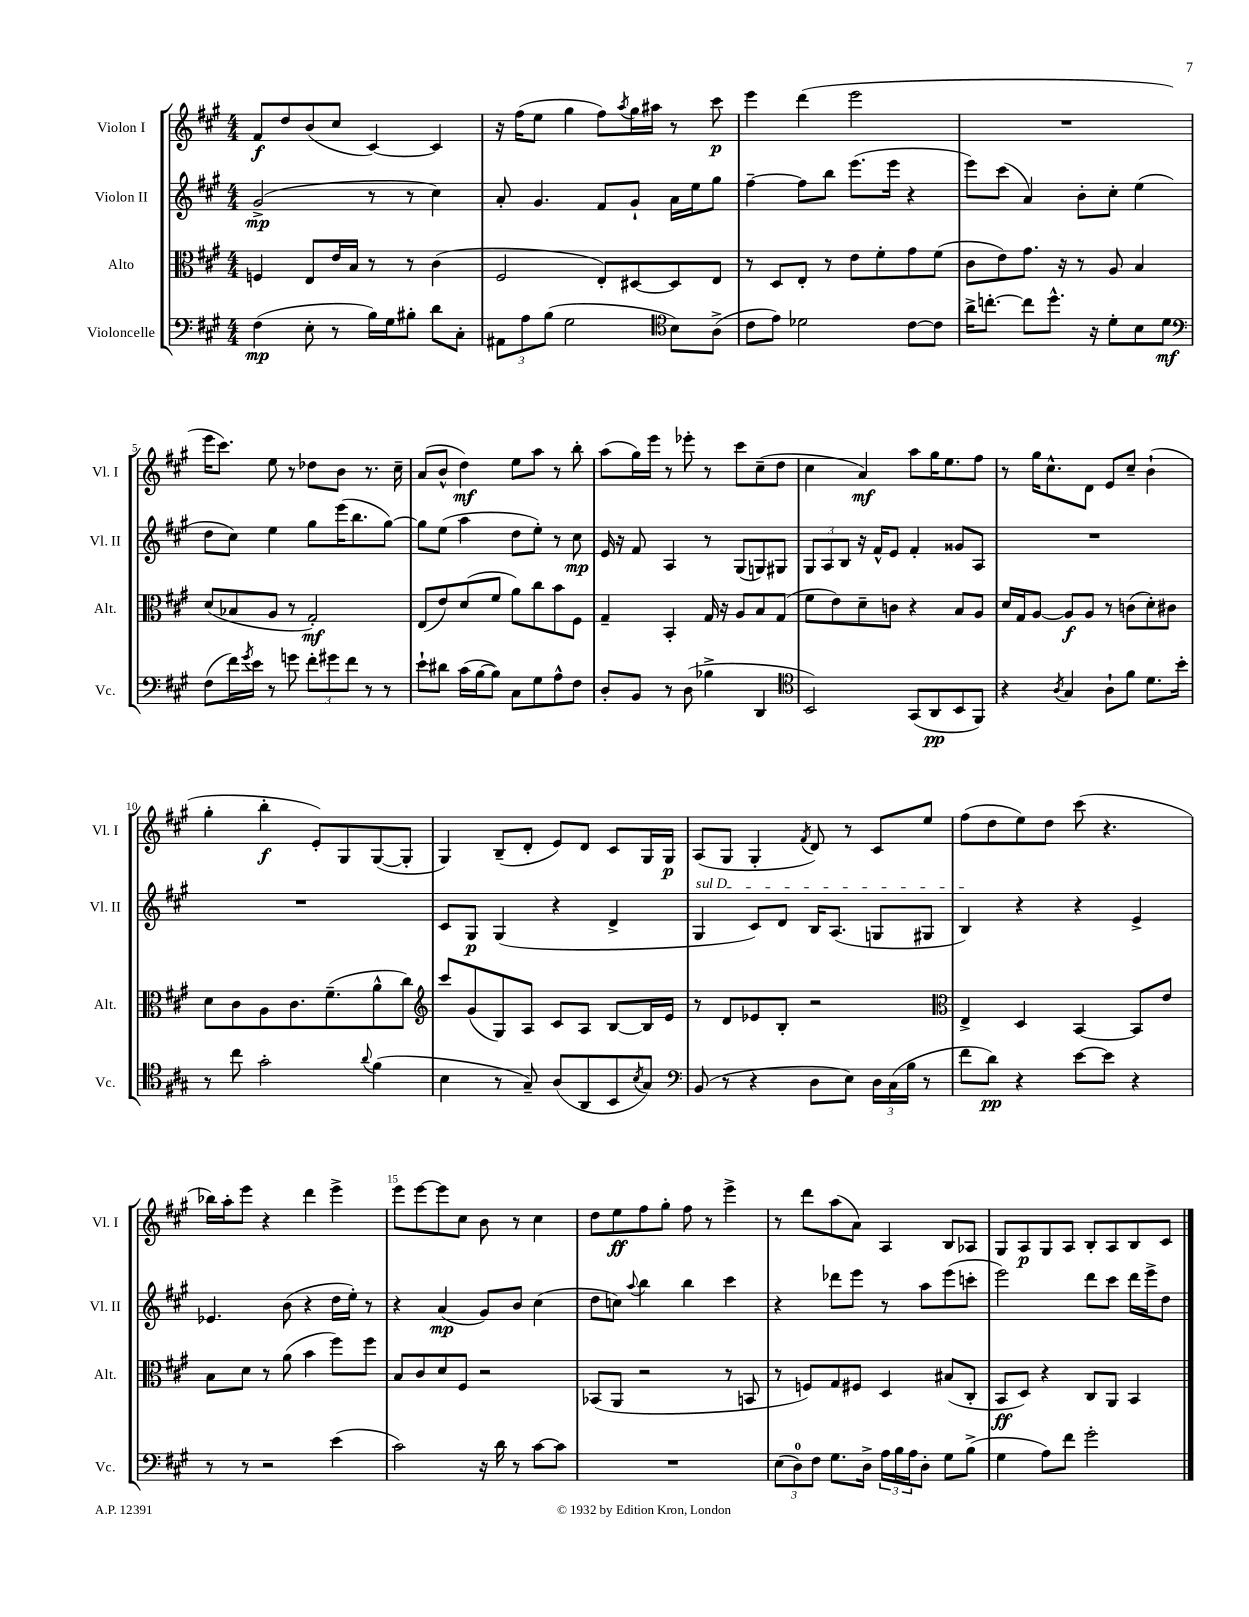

**kern	**dynam	**kern	**dynam	**kern	**dynam	**kern	**dynam
*part4	*part4	*part3	*part3	*part2	*part2	*part1	*part1
*staff4	*staff4	*staff3	*staff3	*staff2	*staff2	*staff1	*staff1
*I"Violoncelle	*	*I"Alto	*	*I"Violon II	*	*I"Violon I	*
*I'Vc.	*	*I'Alt.	*	*I'Vl. II	*	*I'Vl. I	*
*clefF4	*	*clefC3	*	*clefG2	*	*clefG2	*
*k[f#c#g#]	*	*k[f#c#g#]	*	*k[f#c#g#]	*	*k[f#c#g#]	*
*M4/4	*	*M4/4	*	*M4/4	*	*M4/4	*
=1	=1	=1	=1	=1	=1	=1	=1
(4F#\	mp	4Fn/	.	(2g#^/	mp	8f#/L	f
.	.	.	.	.	.	8dd/	.
8E'\	.	8E/L	.	.	.	(8b/	.
8r	.	16e/L	.	.	.	8cc#/J	.
.	.	16B/JJ	.	.	.	.	.
16B\LL)	.	8r	.	8r	.	[4c#/)	.
16G#\J	.	.	.	.	.	.	.
8B#X'\J	.	8r	.	8r	.	.	.
8d\L	.	(4c#\	.	4cc#\)	.	4c#/]	.
8C#'\J	.	.	.	.	.	.	.
=2	=2	=2	=2	=2	=2	=2	=2
12AA#X\L	.	2F#/	.	8a'/	.	16r	.
.	.	.	.	.	.	(16ff#\KL	.
12A\	.	.	.	.	.	.	.
.	.	.	.	4.g#/	.	8ee\J	.
(12B\J	.	.	.	.	.	.	.
2G#\	.	.	.	.	.	4gg#\	.
.	.	8E'/L)	.	8f#/L	.	8ff#\L)	.
.	.	.	.	.	.	8qaa/	.
.	.	[8D#X/	.	8g#`/J	.	16gg#\L	.
.	.	.	.	.	.	16aa#X\JJ	.
*clefC4	*	*	*	*	*	*	*
8B\L)	.	8D#/]	.	16a\LL	.	8r	.
.	.	.	.	16ee\J	.	.	.
(8A^\J	.	8E/J	.	8gg#\J	.	8ccc#\	p
=3	=3	=3	=3	=3	=3	=3	=3
8c#\L	.	8r	.	[4ff#~\	.	4eee\	.
8e\J)	.	8D/L	.	.	.	.	.
2d-X\	.	8E'/J	.	8ff#\L]	.	(4ddd\	.
.	.	8r	.	8bb\J	.	.	.
.	.	8e\L	.	(8.eee\L	.	2eee\	.
.	.	8f#'\	.	.	.	.	.
.	.	.	.	16eee\Jk	.	.	.
[8c#\L	.	8g#\	.	4r	.	.	.
8c#\J]	.	(8f#\J	.	.	.	.	.
=4	=4	=4	=4	=4	=4	=4	=4
16a^\KL	.	8c#\L	.	8eee\L)	.	1r	.
[8.ccn'\J	.	.	.	.	.	.	.
.	.	8e\)	.	(8ccc#\J	.	.	.
8cc\L]	.	8.g#\J	.	4a/)	.	.	.
8.dd^^\J	.	.	.	.	.	.	.
.	.	16r	.	.	.	.	.
.	.	8r	.	8b'\L	.	.	.
16r	.	.	.	.	.	.	.
8d'\L	.	8A/	.	8cc#'\J	.	.	.
8B\	.	4B/	.	(4ee\	.	.	.
8d\J	mf	.	.	.	.	.	.
!!LO:LB:g=z
=5	=5	=5	=5	=5	=5	=5	=5
*clefF4	*	*	*	*	*	*	*
(8F#\L	.	(8d/L	.	8dd\L	.	16eee\KL	.
.	.	.	.	.	.	8.ccc#\J)	.
16f#\L)	.	8B-X/	.	8cc#\J)	.	.	.
8qg#/	.	.	.	.	.	.	.
16e\JJ	.	.	.	.	.	.	.
8r	.	8A/J	.	4ee\	.	8ee\	.
8gn\	.	8r	.	.	.	8r	.
12f#'\L	.	2G#'/)	mf	8gg#\L	.	8dd-X\L	.
12g#X\	.	.	.	.	.	.	.
.	.	.	.	(16eee\K	.	8b\J	.
12f#\J	.	.	.	.	.	.	.
.	.	.	.	8.bb\	.	.	.
8r	.	.	.	.	.	8.r	.
8r	.	.	.	[8gg#\J)	.	.	.
.	.	.	.	.	.	16cc#~\	.
=6	=6	=6	=6	=6	=6	=6	=6
8e`\L	.	(8E/L	.	8gg#\L]	.	(8a/L	.
8d#X\J	.	8e/)	.	(8ee\J	.	8b^^/J	.
(16c#\LL	.	(8d/	.	4aa\	.	4dd\)	mf
[16B\J	.	.	.	.	.	.	.
8B\J])	.	8f#/J	.	.	.	.	.
8C#\L	.	8a\L)	.	8dd\L	.	8ee\L	.
8G#\	.	8cc#\	.	8ee'\J)	.	8aa\J	.
8A^^\	.	8b\	.	8r	.	8r	.
8F#\J	.	8F#\J	.	8cc#\	mp	8bb'\	.
=7	=7	=7	=7	=7	=7	=7	=7
8D'/L	.	4G#~/	.	16e/	.	(8aa\L	.
.	.	.	.	16r	.	.	.
8BB/J	.	.	.	8f#/	.	16gg#\L)	.
.	.	.	.	.	.	16eee\JJ	.
8r	.	4BB'/	.	4A/	.	8r	.
(8D\	.	.	.	.	.	8eee-X'\	.
4B-X^\	.	16G#/	.	8r	.	8r	.
.	.	16r	.	.	.	.	.
.	.	8A/L	.	(8G#/L	.	8ccc#\L	.
4DD/	.	8B/	.	8Gn/)	.	(8cc#~\	.
.	.	(8G#/J	.	8G#X/J	.	8dd\J	.
=8	=8	=8	=8	=8	=8	=8	=8
*clefC4	*	*	*	*	*	*	*
2BB/)	.	8f#\L	.	12G#/L	.	4cc#\	.
.	.	.	.	12A/	.	.	.
.	.	8e\)	.	.	.	.	.
.	.	.	.	12B/J	.	.	.
.	.	8d~\	.	16r	.	4a/)	mf
.	.	.	.	16f#^^/KL	.	.	.
.	.	8cn\J	.	8e/J	.	.	.
(8GG#/L	.	4r	.	4f#'/	.	8aa\L	.
8AA/	pp	.	.	.	.	16gg#\K	.
.	.	.	.	.	.	8.ee\	.
8BB/	.	8B/L	.	8g##X/L	.	.	.
8FF#/J)	.	8A/J	.	8A/J	.	8ff#\J	.
=9	=9	=9	=9	=9	=9	=9	=9
4r	.	16d/LL	.	1r	.	8r	.
.	.	16G#/J	.	.	.	.	.
.	.	[8A/J	.	.	.	16gg#\KL	.
.	.	.	.	.	.	8.cc#^^\	.
8qA/	.	.	.	.	.	.	.
4G#/	.	8A/L]	f	.	.	.	.
.	.	8A/J	.	.	.	8d\J	.
8A`\L	.	8r	.	.	.	8e/L	.
8f#\J	.	(8cn\L	.	.	.	8cc#~/J	.
8.d\L	.	8d'\)	.	.	.	(4b`\	.
.	.	8c#X\J	.	.	.	.	.
16b'\Jk	.	.	.	.	.	.	.
!!LO:LB:g=z
=10	=10	=10	=10	=10	=10	=10	=10
8r	.	8d\L	.	1r	.	4gg#'\	.
8cc#\	.	8c#\	.	.	.	.	.
2g#'\	.	8A\	.	.	.	4bb'\	f
.	.	8.c#\	.	.	.	.	.
.	.	.	.	.	.	8e'/L)	.
.	.	(8.f#~\	.	.	.	.	.
.	.	.	.	.	.	8G#/	.
8qqa/	.	.	.	.	.	.	.
(4f#\	.	8a^^\	.	.	.	([8G#/	.
.	.	8cc#\J)	.	.	.	8G#'/J]	.
=11	=11	=11	=11	=11	=11	=11	=11
*	*	*clefG2	*	*	*	*	*
4B\	.	8ccc#/L	.	8c#/L	.	4G#/)	.
.	.	(8g#/	.	8G#/J	p	.	.
8r	.	8G#/)	.	(4G#/	.	(8B~/L	.
8G#~/)	.	8A/J	.	.	.	8d'/J	.
(8A/L	.	8c#/L	.	4r	.	8e/L)	.
8AA/	.	8A/J	.	.	.	8d/J	.
8BB/	.	[8B/L	.	4d^/	.	8c#/L	.
8qB/	.	.	.	.	.	.	.
8G#/J)	.	16B/L]	.	.	.	16G#/L	.
.	.	16e/JJ	.	.	.	16G#/JJ	p
=12	=12	=12	=12	=12	=12	=12	=12
*clefF4	*	*	*	*	*	*	*
!	!	!	!	!LO:TX:a:i:t=sul D	!	!	!
(8BB/	.	8r	.	4G#/	.	(8A/L	.
8r	.	8d/L	.	.	.	8G#/J	.
4r	.	8e-X/	.	8c#/L)	.	4G#'/	.
.	.	8B'/J	.	8d/J	.	.	.
.	.	.	.	.	.	8qf#/	.
8D\L	.	2r	.	16B/KL	.	8d/)	.
.	.	.	.	(8.A/J	.	.	.
8E\J)	.	.	.	.	.	8r	.
24D\LL	.	.	.	8Gn/L	.	8c#/L	.
(24C#\	.	.	.	.	.	.	.
24B\JJ	.	.	.	.	.	.	.
8r	.	.	.	8G#X/J	.	8ee/J	.
=13	=13	=13	=13	=13	=13	=13	=13
*	*	*clefC3	*	*	*	*	*
8f#\L	.	4E^/	.	4B/)	.	(8ff#\L	.
8d\J)	pp	.	.	.	.	8dd\	.
4r	.	4D/	.	4r	.	8ee\)	.
.	.	.	.	.	.	8dd\J	.
[8e\L	.	[4BB/	.	4r	.	(8ccc#\	.
8e\J]	.	.	.	.	.	4.r	.
4r	.	8BB/L]	.	4e^/	.	.	.
.	.	8e/J	.	.	.	.	.
!!LO:LB:g=z
=14	=14	=14	=14	=14	=14	=14	=14
8r	.	8B\L	.	4.e-X/	.	16bb-X\LL)	.
.	.	.	.	.	.	16aa'\J	.
8r	.	8d\J	.	.	.	8eee\J	.
2r	.	8r	.	.	.	4r	.
.	.	(8a\	.	(8b\	.	.	.
.	.	4b\	.	4r	.	4ddd\	.
(4e\	.	8ff#\L)	.	16dd\LL	.	4eee^\	.
.	.	.	.	16ee'\JJ)	.	.	.
.	.	8ff#\J	.	8r	.	.	.
=15	=15	=15	=15	=15	=15	=15	=15
2c#\)	.	8B/L	.	4r	.	8eee\L	.
.	.	8c#/	.	.	.	[8eee\	.
.	.	8d/	.	(4a/	mp	8eee\]	.
.	.	8F#/J	.	.	.	8cc#\J	.
16r	.	2r	.	8g#/L)	.	8b\	.
16d\	.	.	.	.	.	.	.
8r	.	.	.	8b/J	.	8r	.
[8c#\L	.	.	.	(4cc#\	.	4cc#\	.
8c#\J]	.	.	.	.	.	.	.
=16	=16	=16	=16	=16	=16	=16	=16
1r	.	(8BB-X/L	.	8dd\L	.	8dd\L	.
.	.	8AA/J	.	8ccn\J)	.	8ee\	ff
.	.	.	.	8qqaa/	.	.	.
.	.	2r	.	4bb\	.	8ff#\	.
.	.	.	.	.	.	8gg#'\J	.
.	.	.	.	4bb\	.	8ff#\	.
.	.	.	.	.	.	8r	.
.	.	8r	.	4ccc#\	.	4eee^\	.
.	.	8BBn/	.	.	.	.	.
=17	=17	=17	=17	=17	=17	=17	=17
(12E\L	.	8r	.	4r	.	8r	.
12D\)	.	.	.	.	.	.	.
.	.	8Fn/L)	.	.	.	8ddd\L	.
12F#\J	.	.	.	.	.	.	.
8.G#\L	.	8G#/	.	8ddd-X\L	.	(8aa\	.
.	.	8F#X/J	.	8eee\J	.	8a\J)	.
16D^\Jk	.	.	.	.	.	.	.
24A\LL	.	4D/	.	8r	.	4A/	.
24B\	.	.	.	.	.	.	.
24A\J	.	.	.	.	.	.	.
8D'\J	.	.	.	8aa\L	.	.	.
8G#\L	.	(8B#X/L	.	(8eee\	.	8B/L	.
(8B^\J	.	8C#'/J	.	8cccn'\J	.	8A-X/J	.
=18	=18	=18	=18	=18	=18	=18	=18
4G#\	.	8BB/L	ff	2eee\)	.	8G#/L	.
.	.	8D/J)	.	.	.	8A/	p
8A\L)	.	4r	.	.	.	8G#/	.
8f#\J	.	.	.	.	.	8A/J	.
2g#'\	.	8C#/L	.	8ddd\L	.	8B'/L	.
.	.	8AA/J	.	8ccc#\J	.	8A/	.
.	.	4BB/	.	16ddd\LL	.	8B/	.
.	.	.	.	16eee^\J	.	.	.
.	.	.	.	8dd\J	.	8c#/J	.
==	==	==	==	==	==	==	==
*-	*-	*-	*-	*-	*-	*-	*-
